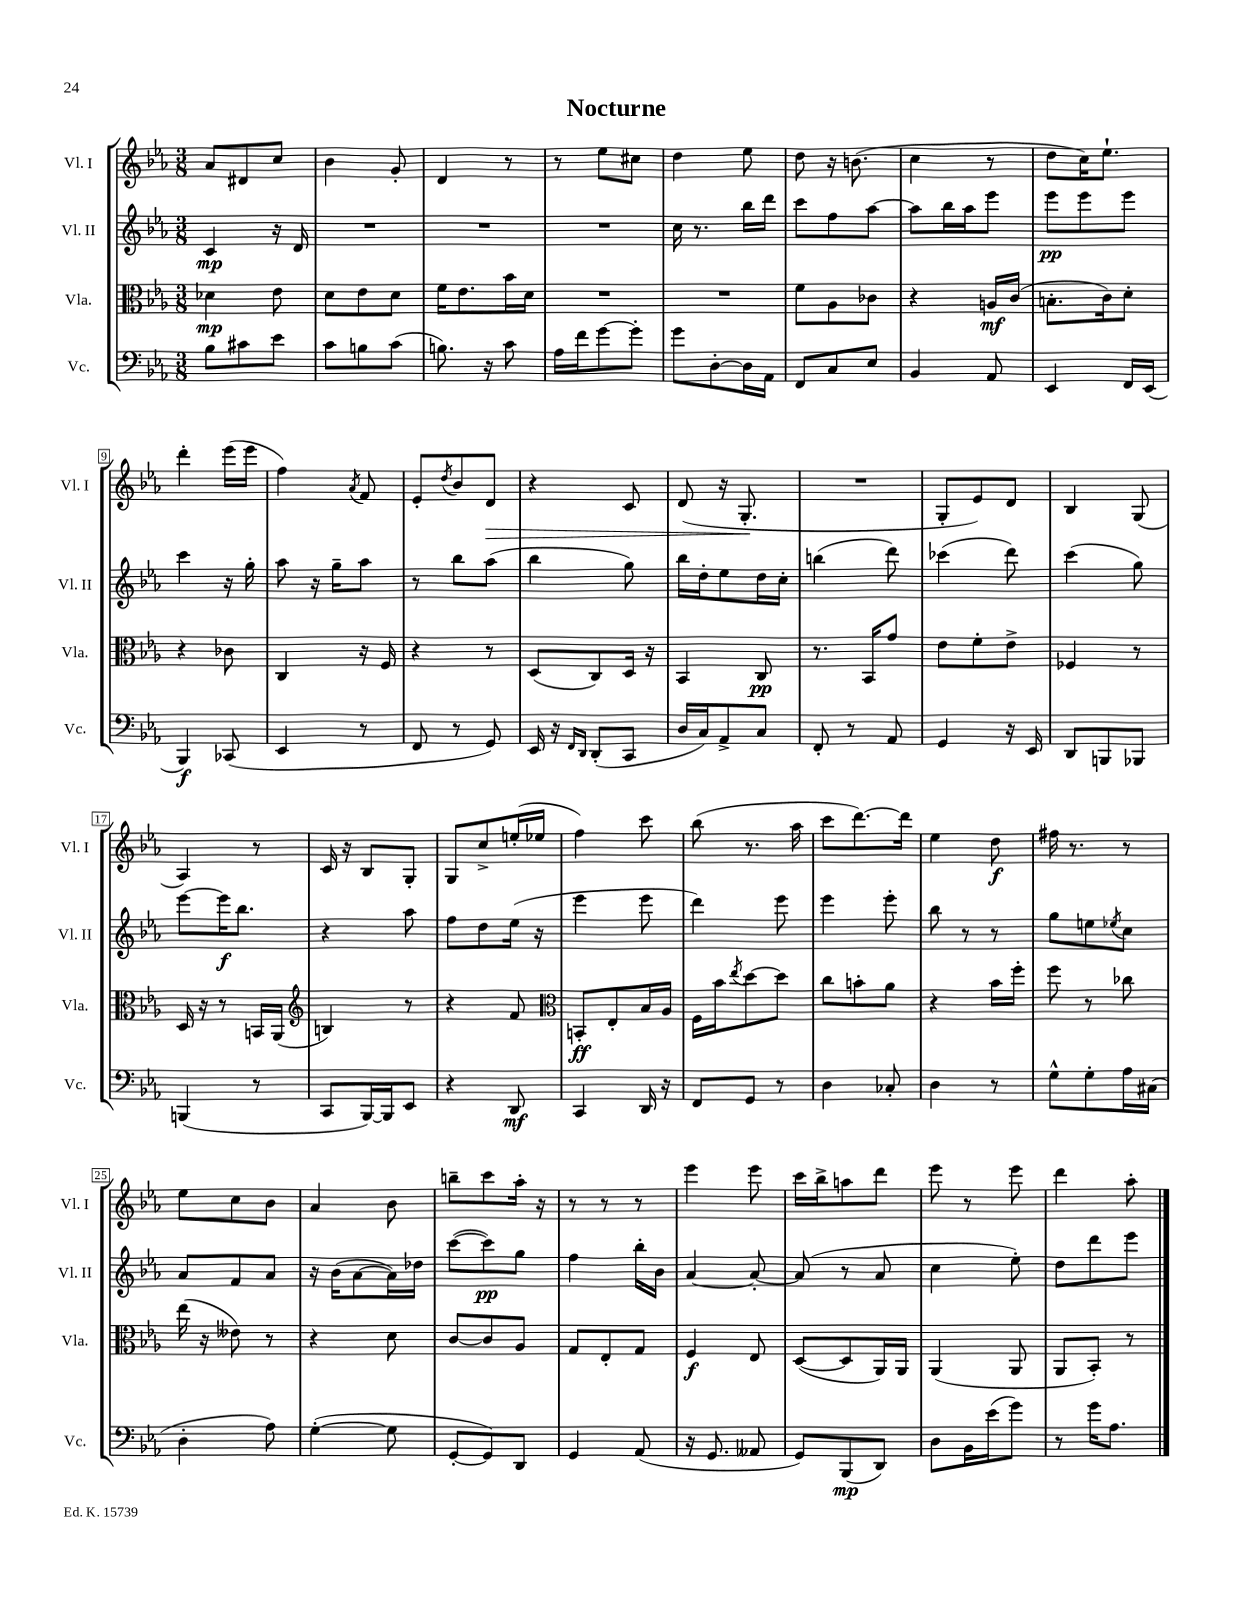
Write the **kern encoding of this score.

**kern	**kern	**kern	**kern
*staff4	*staff3	*staff2	*staff1
*clefF4	*clefC3	*clefG2	*clefG2
*k[b-e-a-]	*k[b-e-a-]	*k[b-e-a-]	*k[b-e-a-]
*M3/8	*M3/8	*M3/8	*M3/8
8B-	4d-	4c	8a-
8c#	.	.	8d#
8e-	8e-	16r	8cc
.	.	16d	.
=	=	=	=
8c	8d	4.r	4b-
8B	8e-	.	.
(8c	8d	.	8g'
=	=	=	=
8.B)	16f	4.r	4d
.	8.e-	.	.
16r	.	.	.
8c	16b-	.	8r
.	16d	.	.
=	=	=	=
16A-	4.r	4.r	8r
16f	.	.	.
[8g	.	.	8ee-
8g']	.	.	8cc#
=	=	=	=
8g	4.r	16cc	4dd
.	.	8.r	.
[8D'	.	.	.
16D]	.	16bb-	8ee-
16AA-	.	16ddd	.
=	=	=	=
8FF	8f	8ccc	8dd
8C	8A-	8ff	16r
.	.	.	(8.b
8E-	8c-	[8aa-	.
=	=	=	=
4BB-	4r	8aa-]	4cc
.	.	16bb-	.
.	.	16aa-	.
8AA-	16A	8eee-	8r
.	(16c	.	.
=	=	=	=
4EE-	8.B'	8eee-	8dd
.	.	8eee-	16cc)
.	16c)	.	8.ee-`
16FF	8d'	8eee-	.
(16EE-	.	.	.
=	=	=	=
4BBB-)	4r	4ccc	4ddd'
(8CC-	8c-	16r	(16eee-
.	.	16gg'	16eee-
=	=	=	=
4EE-	4C	8aa-	4ff)
.	.	16r	.
.	.	16gg~	.
.	.	.	8qa-
8r	16r	8aa-	8f
.	16F	.	.
=	=	=	=
8FF	4r	8r	8e-'
.	.	.	8qdd
8r	.	8bb-	8b-
8GG)	8r	(8aa-	8d
=	=	=	=
16EE-	(8D	4bb-	4r
16r	.	.	.
16qqFF	.	.	.
16qqDD	.	.	.
(8DD'	8C)	.	.
8CC	16D	8gg)	8c
.	16r	.	.
=	=	=	=
16D	4BB-	16bb-	(8d
16C)	.	16dd'	.
8AA-^	.	8ee-	16r
.	.	.	8.G'
8C	8C	16dd	.
.	.	16cc'	.
=	=	=	=
8FF'	8.r	(4bb	4.r
8r	.	.	.
.	16BB-	.	.
8AA-	8g	8ddd)	.
=	=	=	=
4GG	8e-	(4ccc-	8G'
.	8f'	.	8e-)
16r	8e-^	8ddd)	8d
16EE-	.	.	.
=	=	=	=
8DD	4F-	(4ccc	4B-
8BBB	.	.	.
8BBB-	8r	8gg)	(8G
=	=	=	=
(4BBB	16D	[8eee-	4A-)
.	16r	.	.
.	8r	16eee-]	.
.	.	8.bb-	.
8r	16BB	.	8r
.	(16AA-	.	.
=	=	=	=
*	*clefG2	*	*
8CC	4B)	4r	16c
.	.	.	16r
[16BBB-)	.	.	8B-
16BBB-]	.	.	.
8EE-	8r	8aa-	8G'
=	=	=	=
4r	4r	8ff	8G
.	.	8dd	8cc^
8DD	8f	(16ee-	(16ee'
.	.	16r	16ee-
=	=	=	=
*	*clefC3	*	*
4CC	8BB'	4eee-	4ff)
.	8E-'	.	.
16DD	16B-	8eee-	8ccc
16r	16A-	.	.
=	=	=	=
8FF	16F	4ddd)	(8bb-
.	16b-	.	.
.	8qee-	.	.
8GG	[8dd	.	8.r
8r	8dd]	8eee-	.
.	.	.	16aa-
=	=	=	=
4D	8cc	4eee-	8ccc
.	8b'	.	[8.ddd)
8C-'	8a-	8eee-'	.
.	.	.	16ddd]
=	=	=	=
4D	4r	8bb-	4ee-
.	.	8r	.
8r	16b-	8r	8dd
.	16ff'	.	.
=	=	=	=
8G^^	8ff	8gg	16ff#
.	.	.	8.r
8G'	8r	8ee	.
.	.	8qee-	.
16A-	8cc-	8cc	8r
(16C#	.	.	.
=	=	=	=
4D'	(16ee-	8a-	8ee-
.	16r	.	.
.	8e--)	8f	8cc
8A-)	8r	8a-	8b-
=	=	=	=
([4G'	4r	16r	4a-
.	.	(16b-	.
.	.	[8a-	.
8G]	8d	16a-])	8b-
.	.	16dd-	.
=	=	=	=
[8GG'	[8c	([8ccc	8bb~
8GG])	8c]	8ccc])	8ccc
8DD	8A-	8gg	16aa-'
.	.	.	16r
=	=	=	=
4GG	8G	4ff	8r
.	8E-'	.	8r
(8AA-	8G	16bb-'	8r
.	.	16b-	.
=	=	=	=
16r	4F	[4a-	4eee-
8.GG	.	.	.
8AA--	8E-	8a-'_	8eee-
=	=	=	=
8GG)	([8D	(8a-]	16ccc
.	.	.	16bb-^
(8BBB-	8D]	8r	8aa
8DD)	16AA-)	8a-	8ddd
.	16AA-	.	.
=	=	=	=
8D	(4AA-	4cc	8eee-
16BB-	.	.	8r
(16e-	.	.	.
8g)	8AA-	8ee-')	8eee-
=	=	=	=
8r	8AA-	8dd	4ddd
16g	8BB-')	8ddd	.
8.A-	.	.	.
.	8r	8eee-	8aa-'
==	==	==	==
*-	*-	*-	*-
